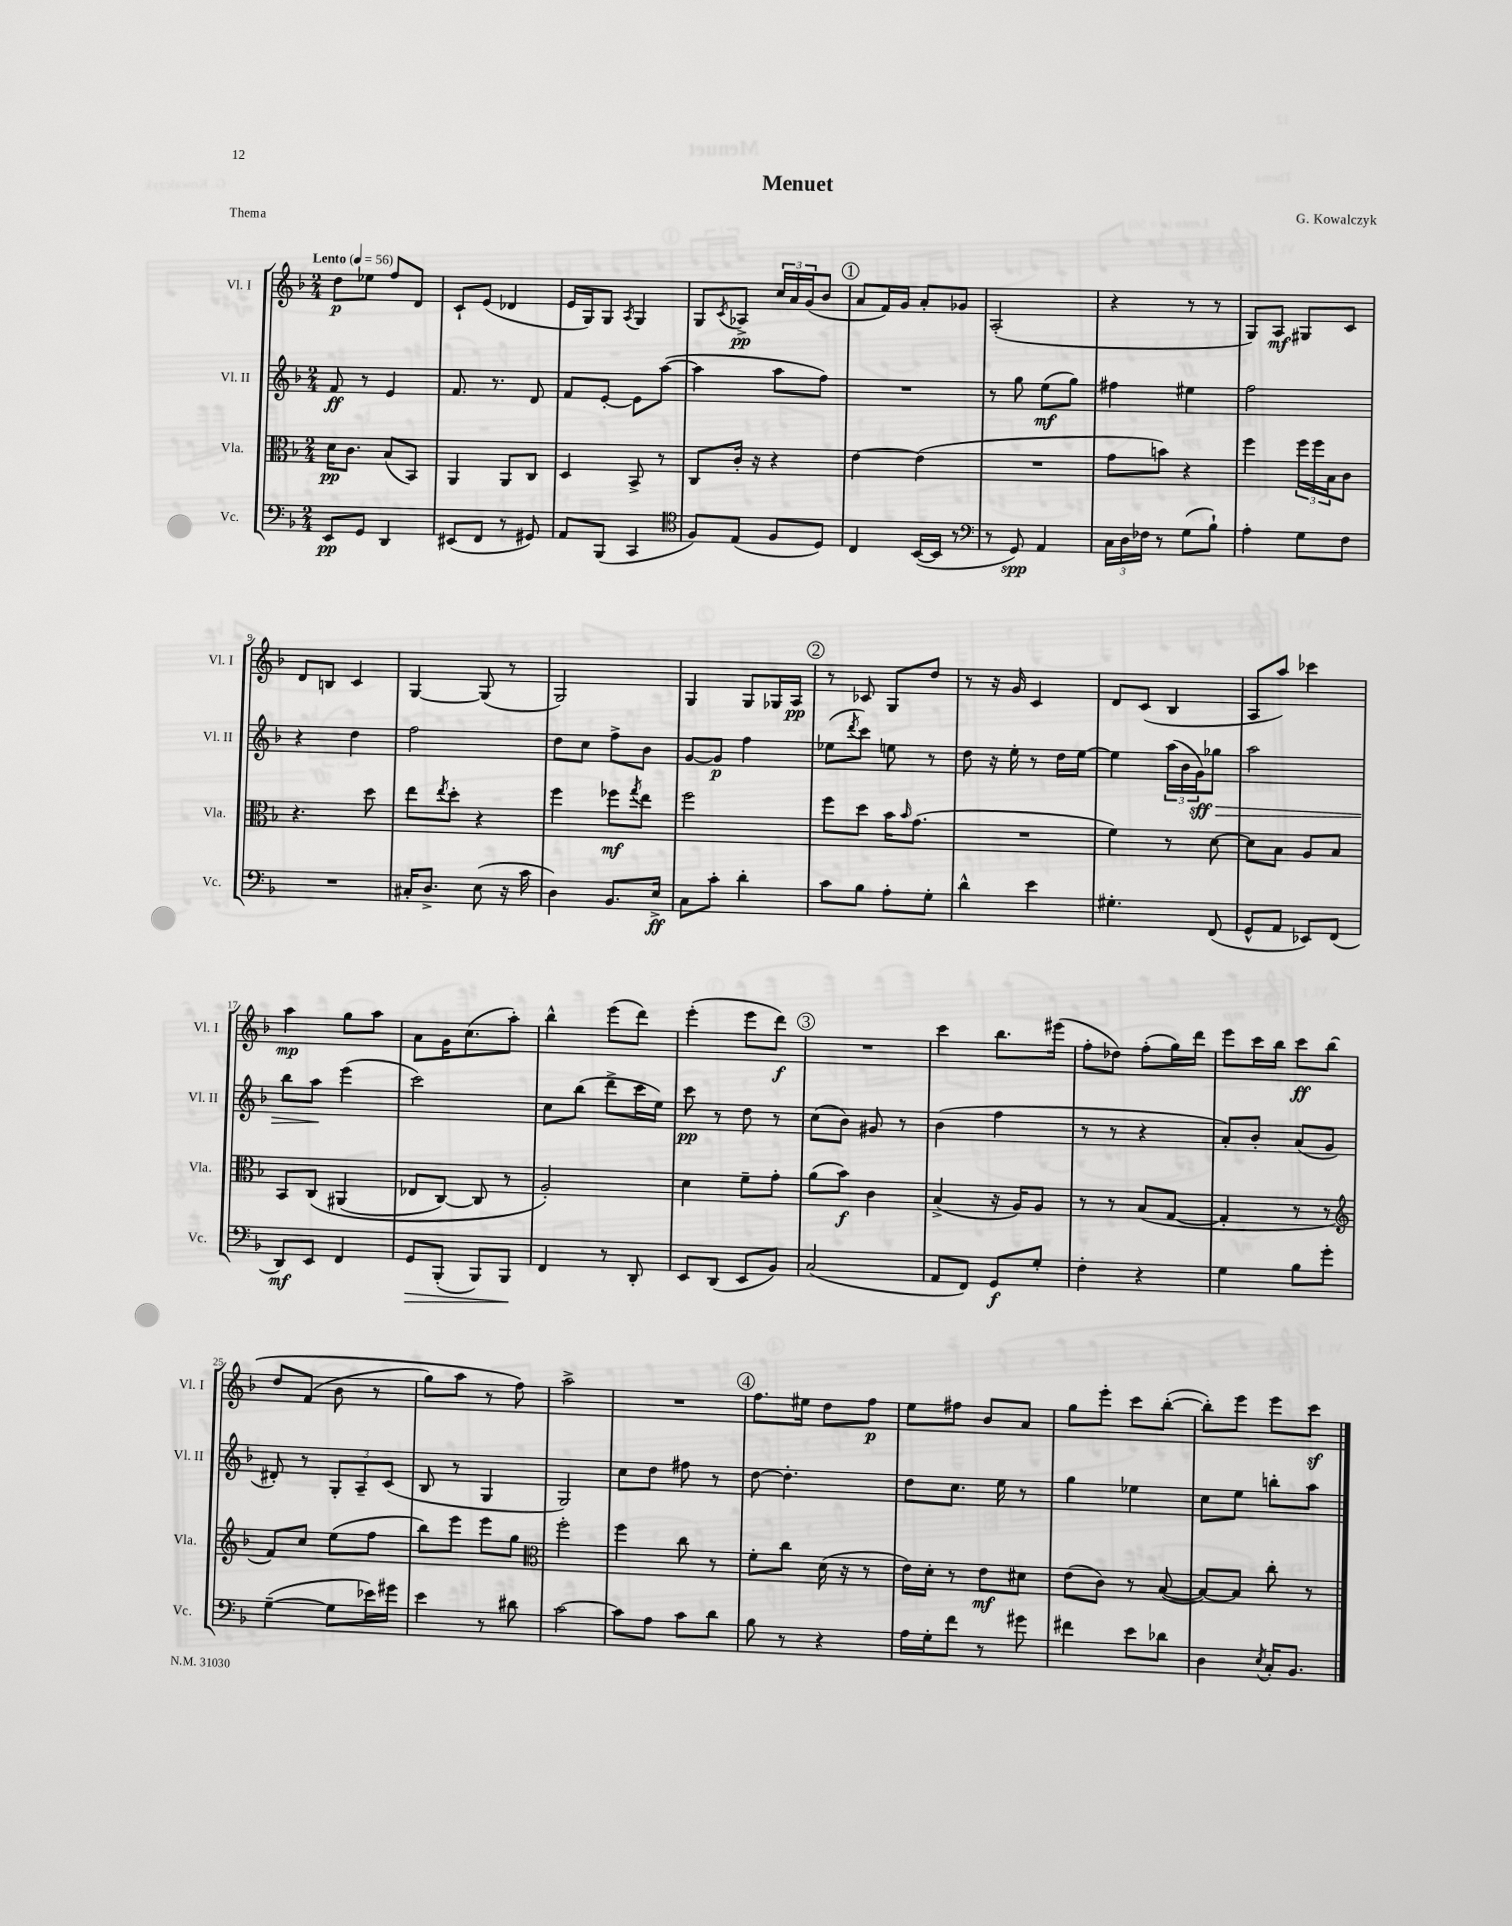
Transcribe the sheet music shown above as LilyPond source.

\header { title = "Menuet" composer = "G. Kowalczyk" piece = "Thema" }
<<
\new StaffGroup <<
\new Staff = "s0" \with { instrumentName = "Vl. I" shortInstrumentName = "Vl. I" } {
    \clef treble \key f \major \numericTimeSignature \time 2/4 \tempo "Lento" 4 = 56
    d''8\p ees''8 f''8 d'8 |
    c'8-! e'8( des'4 |
    e'16 g16) g8 \acciaccatura { a8 } g4 |
    g8 \acciaccatura { c'8 } aes8->\pp \tuplet 3/2 { c''16 a'16 g'16( } bes'8 |
    \mark \markup { \circle "1" } a'8 f'16) g'16 a'8-. ges'8 |
    a2-.( |
    r4 r8 r8 |
    g8) a8\mf gis8 c'8 |
    d'8 b8 c'4 |
    g4~ g8( r8 |
    g2) |
    g4 g8 ges16 a16\pp |
    \mark \markup { \circle "2" } r8 ces'8 g8 d''8 |
    r8 r16 g'16 c'4 |
    d'8 c'8( bes4 |
    a8 a''8) ces'''4 |
    a''4\mp g''8 a''8 |
    a'8 g'16 c''8.( a''8-.) |
    bes''4-^ e'''8( d'''8) |
    e'''4-.( e'''8 d'''8\f) |
    \mark \markup { \circle "3" } R2 |
    c'''4 bes''8. eis'''16( |
    f''8-. des''8) f''8-.( g''16) d'''16 |
    e'''8 c'''16 bes''16 c'''8\ff bes''8\( |
    d''8 f'8( bes'8 r8 |
    g''8) a''8 r8 f''8\) |
    a''2-> |
    R2 |
    \mark \markup { \circle "4" } f''8. eis''16 d''8 f''8\p |
    e''8 fis''8 bes'8 a'8 |
    g''8 e'''8-. c'''8 bes''8~-.( |
    bes''8-.) e'''8 e'''8 c'''8\sf \bar "|." |
}
\new Staff = "s1" \with { instrumentName = "Vl. II" shortInstrumentName = "Vl. II" } {
    \clef treble \key f \major \numericTimeSignature \time 2/4
    f'8\ff r8 e'4 |
    f'8. r8. d'8 |
    f'8 e'8~-. e'8 a''8~( |
    a''4 a''8 f''8) |
    \mark \markup { \circle "1" } R2 |
    r8 g''8 e''8\mf( g''8) |
    fis''4 eis''4 |
    f''2 |
    r4 d''4 |
    f''2 |
    d''8 c''8 f''8-> bes'8 |
    g'8~ g'8\p f''4 |
    \mark \markup { \circle "2" } ees''8( \acciaccatura { d'''8 } c'''8) e''8 r8 |
    d''8 r16 e''16-. r8 d''16 e''16~ |
    e''4 \tuplet 3/2 { a''16( bes'16 g'16\sff\>) } ges''8 |
    a''2 |
    bes''8 a''8\! e'''4( |
    c'''2) |
    c''8 bes''8( d'''8-> c'''16 e''16) |
    c'''8\pp r8 d''8 r8 |
    \mark \markup { \circle "3" } c''8( bes'8) gis'8 r8 |
    bes'4( f''4 |
    r8 r8 r4 |
    a'8-.) bes'8-. a'8( g'8 |
    dis'8-.) r8 \tuplet 3/2 { g8-. a8-- c'8( } |
    bes8 r8 g4 |
    g2) |
    c''8 d''8 fis''8 r8 |
    \mark \markup { \circle "4" } d''8~ d''4.-. |
    d''8 c''8. e''16 r8 |
    g''4 ees''4 |
    c''8 e''8 b''8-. a''8 \bar "|." |
}
\new Staff = "s2" \with { instrumentName = "Vla." shortInstrumentName = "Vla." } {
    \clef alto \key f \major \numericTimeSignature \time 2/4
    d'16\pp c'8. bes8( bes,8) |
    a,4 a,8 c8 |
    d4 bes,8-> r8 |
    c8 c'16-. r16 r4 |
    \mark \markup { \circle "1" } e'4~ e'4( |
    R2 |
    g'8 b'8) r4 |
    f''4 \tuplet 3/2 { f''16 f''16 bes16 } c'8 |
    r4. d''8 |
    e''8 \acciaccatura { e''8 } d''8-. r4 |
    f''4 fes''8\mf \acciaccatura { g''8 } e''8 |
    f''2 |
    \mark \markup { \circle "2" } f''8 d''8 bes'16 \grace { bes'16 } g'8.( |
    R2 |
    f'4) r8 d'8~ |
    d'8 bes8 a8 bes8 |
    bes,8 c8\( ais,4( |
    ees8 c8~) c8 r8 |
    a2-.\) |
    d'4 f'8-- g'8-. |
    \mark \markup { \circle "3" } a'8( bes'8\f) c'4 |
    bes4->( r16 a16) a8 |
    r8 r8 bes8( g8~ |
    g4-. r8 r8 |
    \clef treble f'8) c''8 e''8( f''8 |
    bes''8) e'''8 e'''8 g''8 |
    \clef alto f''2-. |
    f''4 c''8 r8 |
    \mark \markup { \circle "4" } f'8-. c''8 d'16( r16 r8 |
    e'16) d'16-. r8 e'8\mf dis'8 |
    e'8( c'8) r8 bes8~( |
    bes8~) bes8 c''8-. r8 \bar "|." |
}
\new Staff = "s3" \with { instrumentName = "Vc." shortInstrumentName = "Vc." } {
    \clef bass \key f \major \numericTimeSignature \time 2/4
    e,8\pp g,8 d,4 |
    eis,8( f,8 r8 gis,8) |
    a,8 bes,,8( c,4 |
    \clef tenor f8) e8( f8 d8) |
    \mark \markup { \circle "1" } c4 bes,16~( bes,16 r8 |
    \clef bass r8 g,8\spp) a,4 |
    \tuplet 3/2 { c16 d16 fes16 } r8 g8( bes8-!) |
    a4-. g8 f8 |
    R2 |
    cis16-. d8.-> e8( r16 c'16 |
    d4) bes,8. e16->\ff |
    c8 c'8-. d'4-. |
    \mark \markup { \circle "2" } c'8 bes8 a8-. g8-. |
    d'4-^ e'4 |
    gis4.-. f,8( |
    g,8-^ a,8 ees,8) f,8( |
    d,8\mf) e,8 f,4 |
    g,8\> bes,,8-.( bes,,8) bes,,8\! |
    f,4 r8 d,8-. |
    e,8 d,8( e,8 bes,8) |
    \mark \markup { \circle "3" } c2( |
    a,8 f,8) g,8\f g8-. |
    f4-. r4 |
    g4 bes8 g'8-. |
    g4~--( g8 ees'16) gis'16 |
    e'4 r8 dis'8 |
    c'2~ |
    c'8 a8 c'8 d'8 |
    \mark \markup { \circle "4" } bes8 r8 r4 |
    a16 g16-. f'8 r8 gis'8 |
    fis'4 e'8 des'8 |
    d4 \acciaccatura { e8 } c16-. bes,8. \bar "|." |
}
>>
>>
